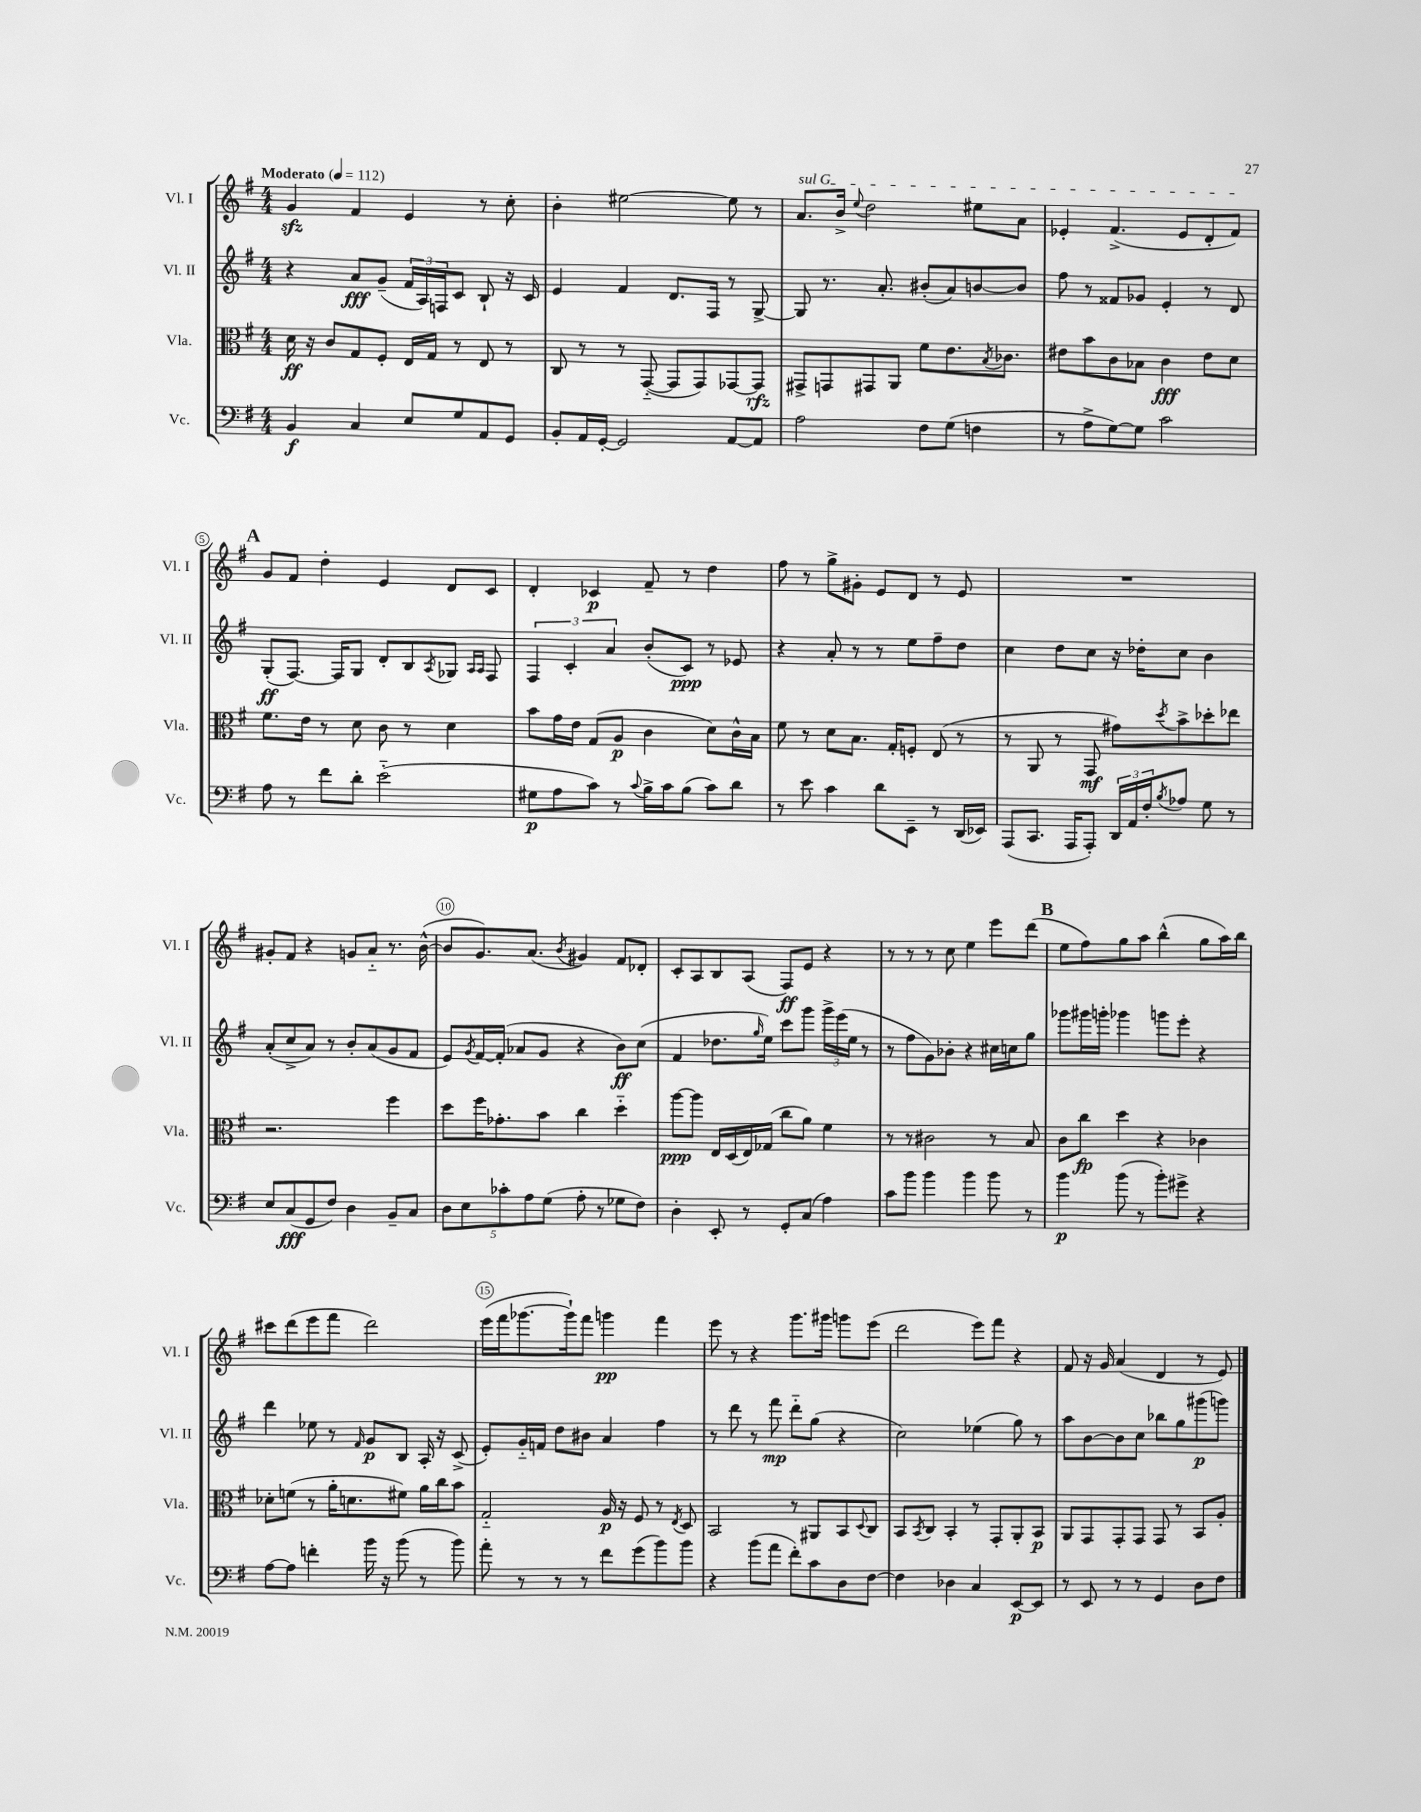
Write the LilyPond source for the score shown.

<<
\new StaffGroup <<
\new Staff = "s0" \with { instrumentName = "Vl. I" shortInstrumentName = "Vl. I" } {
    \clef treble \key g \major \numericTimeSignature \time 4/4 \tempo "Moderato" 4 = 112
    g'4\sfz fis'4 e'4 r8 c''8-. |
    b'4-. eis''2~ eis''8 r8 |
    \once \override TextSpanner.bound-details.left.text = \markup { \italic "sul G" } a'8.\startTextSpan b'16-> \appoggiatura { e''8 } d''2 eis''8 a'8 |
    ees'4-. fis'4.->( ees'8 d'8-. fis'8\stopTextSpan) |
    \mark \markup { \bold "A" } g'8 fis'8 d''4-. e'4 d'8 c'8 |
    d'4-. ces'4\p fis'8-- r8 d''4 |
    fis''8 r8 g''8-> gis'8-. e'8 d'8 r8 e'8 |
    R1 |
    gis'8-. fis'8 r4 g'8 a'8-_ r8. b'16~-^( |
    b'8 g'8.) a'8.( \acciaccatura { b'8 } gis'4) fis'8 des'8-. |
    c'8-. a8 b8 a8( fis8\ff) e'8 r4 |
    r8 r8 r8 c''8 e''4 e'''8 d'''8( |
    \mark \markup { \bold "B" } e''8 fis''8) g''8 a''8 b''4-^( g''8 a''16) b''16 |
    cis'''8 d'''8( e'''8 fis'''8 d'''2) |
    e'''16( fis'''16 ges'''8.~ ges'''16-!) fis'''8 g'''4\pp fis'''4 |
    e'''8 r8 r4 g'''8. gis'''16 g'''8 e'''8( |
    d'''2 e'''8) fis'''8 r4 |
    fis'8 r16 g'16 a'4( d'4 r8 e'8) \bar "|." |
}
\new Staff = "s1" \with { instrumentName = "Vl. II" shortInstrumentName = "Vl. II" } {
    \clef treble \key g \major \numericTimeSignature \time 4/4
    r4 a'8\fff g'8--( \tuplet 3/2 { fis'16 a16) f16 } c'8 b8-! r16 c'16 |
    e'4 fis'4 d'8. fis16 r8 g8~-> |
    g8 r8. a'8.-. bis'8-.( a'8) b'8~ b'8 |
    fis''8 r8 fisis'8 ges'8 e'4-. r8 d'8 |
    \mark \markup { \bold "A" } g8-.\ff( fis8.~) fis16 g8 d'8-. b8 \acciaccatura { a8 } ges8 \grace { a16 a16 } fis8 |
    \tuplet 3/2 { fis4 c'4-. a'4 } b'8-.( c'8\ppp) r8 ees'8 |
    r4 a'8-. r8 r8 e''8 fis''8-- d''8 |
    c''4 d''8 c''8 r16 des''16-. c''8 b'4 |
    a'8-.( c''8-> a'8) r8 b'8-. a'8( g'8 fis'8 |
    e'8) \acciaccatura { g'8 } fis'16~ fis'16-.( aes'8 g'8 r4 b'8\ff) c''8( |
    fis'4 des''8. \grace { g''16 } e''16) c'''8 g'''8 \tuplet 3/2 { g'''16-> e'''16( e''16 } r8 |
    r8 fis''8 g'8) bes'8-. r4 cis''16 c''16 g''8 |
    \mark \markup { \bold "B" } ges'''8 gis'''16 g'''16-. ges'''4 g'''8 e'''8-. r4 |
    d'''4 ees''8 r8 \grace { fis'16 } g'8\p b8 a16-. r16 c'8->( |
    e'8-.) g'16-_ f'16 d''8 bis'8 a'4 fis''4 |
    r8 d'''8 r8 fis'''8\mp d'''8-_ g''8( r4 |
    c''2) ees''4( g''8) r8 |
    a''8 b'8~ b'8 c''8 bes''8 g''8 gis'''8\p( g'''8) \bar "|." |
}
\new Staff = "s2" \with { instrumentName = "Vla." shortInstrumentName = "Vla." } {
    \clef alto \key g \major \numericTimeSignature \time 4/4
    d'16\ff r16 c'8 g8 fis8-. e16 g16 r8 e8 r8 |
    c8 r8 r8 g,8~-_( g,8 g,8) ges,8~ ges,8\rfz |
    gis,8-> g,8 gis,8 a,8 fis'8 e'8. \acciaccatura { b8 } ces'8. |
    eis'8 b'8 c'8 bes8 c'4\fff eis'8 d'8 |
    \mark \markup { \bold "A" } fis'8. e'16 r8 d'8 c'8 r8 d'4 |
    b'8 g'16 e'16 g8( a8\p c'4 d'8) c'16-^ b16 |
    fis'8 r8 d'8 b8. g16-. f8-. e8( r8 |
    r8 a,8 r8 g,8\mf gis'8) \acciaccatura { d''8 } b'8-> des''8-. ees''8 |
    r2. fis''4 |
    d''8 fis''16 ges'8.-. b'8 c''4 d''4-_ |
    a''8~\ppp a''8 e16 d16( e16) ges16( c''8 a'8) fis'4 |
    r8 r8 cis'2 r8 b8 |
    \mark \markup { \bold "B" } c'8 c''8\fp d''4 r4 ces'4 |
    des'8-. f'8( r8 a'16-. d'8. fis'8) a'16 c''16 b'8 |
    g2-_ a16\p r16 fis8 r8 \acciaccatura { e8 } d8 |
    b,2 r8 ais,8 b,8 \appoggiatura { d8 } c8 |
    b,8 \acciaccatura { b,8 } c8 b,4-. r8 g,8-. a,8-. b,8\p |
    a,8 g,8 g,8-. g,8 g,8 r8 b,8 a8-. \bar "|." |
}
\new Staff = "s3" \with { instrumentName = "Vc." shortInstrumentName = "Vc." } {
    \clef bass \key g \major \numericTimeSignature \time 4/4
    b,4\f c4 e8 g8 a,8 g,8 |
    b,8-. a,16 g,16~-. g,2 a,8~ a,8 |
    a2 fis8 g8( f4 |
    r8 a8-> g8~) g8 c'2 |
    \mark \markup { \bold "A" } a8 r8 fis'8 d'8-. e'2-_( |
    gis8\p a8 c'8) r8 \appoggiatura { c'8 } b16-> c'16 b8( c'8) d'8 |
    r8 e'8 c'4 d'8 e,8-- r8 d,16( ees,16) |
    a,,8( c,8. a,,16 a,,8-.) \tuplet 3/2 { d,16 a,16 fis16-. } \acciaccatura { b8 } aes8 g8 r8 |
    e8 c8\fff( g,8 fis8) d4 b,8-- c8 |
    \tuplet 5/4 { d8 e8 ces'8-. a8 g8( } a8-. r8 ges8 fis8) |
    d4-. e,8-. r8 g,8-. c8( a4) |
    c'8 b'8 b'4 b'4 b'8 r8 |
    \mark \markup { \bold "B" } b'4\p b'8( r8 b'8-.) gis'8-> r4 |
    a8~ a8 f'4-. b'16 r16 b'8( r8 b'8) |
    a'8-. r8 r8 r8 fis'8 g'8( b'8) b'8 |
    r4 b'8( a'8 fis'8-.) c'8 d8 fis8~ |
    fis4 des4 c4 e,8~\p e,8 |
    r8 e,8 r8 r8 g,4 d8 fis8 \bar "|." |
}
>>
>>
\layout { \context { \Score \override BarNumber.break-visibility = ##(#f #t #t) barNumberVisibility = #(every-nth-bar-number-visible 5) \override BarNumber.stencil = #(make-stencil-circler 0.1 0.3 ly:text-interface::print) } }
